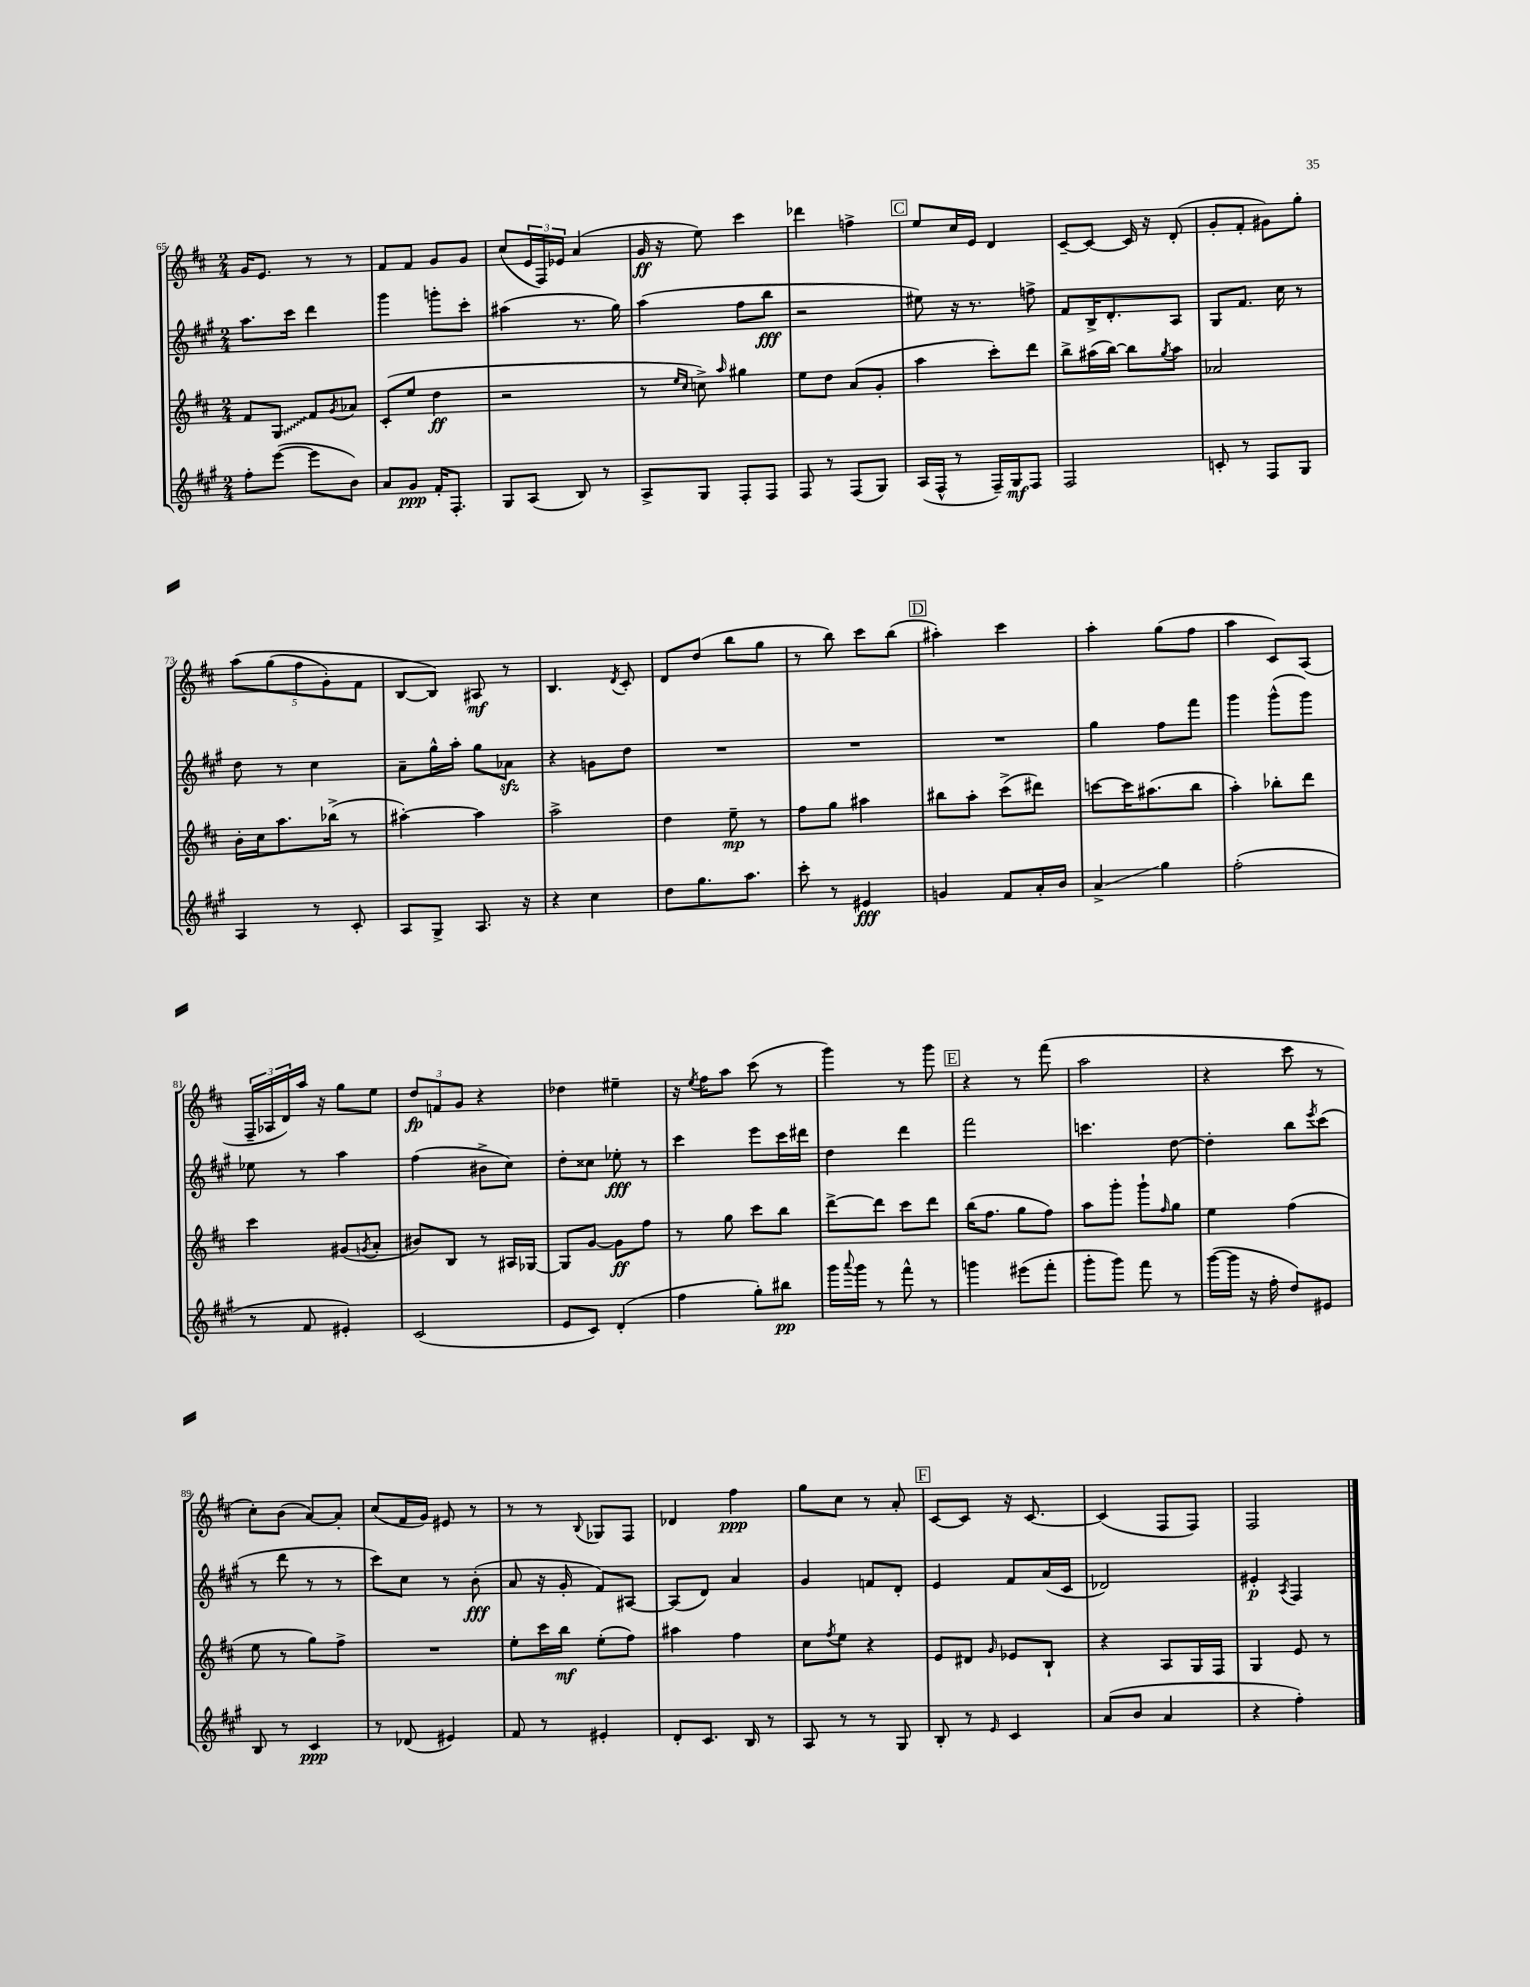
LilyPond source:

<<
\new StaffGroup <<
\new Staff = "s0" {
    \clef treble \key d \major \numericTimeSignature \time 2/4
    g'16 e'8. r8 r8 |
    fis'8 fis'8 g'8 g'8 |
    cis''8( \tuplet 3/2 { e'16 fis16) ees'16 } a'4( |
    g'16\ff r16 e''8) cis'''4 |
    des'''4 f''4-> |
    \mark \markup { \box "C" } e''8 cis''16 e'16 d'4 |
    cis'8~-- cis'8~ cis'16 r16 d'8-.( |
    g'8-. fis'8-. gis'8) g''8-. |
    \tuplet 5/4 { a''8\( g''8( fis''8 g'8-.) fis'8 } |
    b8~ b8\) ais8\mf r8 |
    b4. \acciaccatura { d'8 } cis'8-. |
    d'8 d''8( b''8 g''8 |
    r8 b''8) cis'''8 b''8( |
    \mark \markup { \box "D" } ais''4-.) cis'''4 |
    a''4-. g''8( fis''8 |
    a''4 cis'8) a8( |
    \tuplet 3/2 { fis16-- aes16 d'16) } a''16 r16 g''8 e''8 |
    \tuplet 3/2 { d''8\fp f'8 g'8 } r4 |
    des''4 eis''4-- |
    r16 \acciaccatura { e''8 } fis''16 a''8 cis'''8( r8 |
    g'''4) r8 g'''8 |
    \mark \markup { \box "E" } r4 r8 fis'''8( |
    a''2 |
    r4 cis'''8 r8 |
    cis''8-.) b'8( a'8~) a'8-. |
    cis''8( fis'16 g'16) eis'8 r8 |
    r8 r8 \appoggiatura { b8 } ges8 fis8 |
    des'4 fis''4\ppp |
    g''8 cis''8 r8 a'8-. |
    \mark \markup { \box "F" } cis'8~ cis'8 r16 cis'8.~ |
    cis'4( fis8 fis8) |
    fis2 \bar "|." |
}
\new Staff = "s1" {
    \clef treble \key a \major \numericTimeSignature \time 2/4
    a''8. cis'''16 d'''4 |
    gis'''4 g'''8-. cis'''8-. |
    ais''4( r8. gis''16) |
    a''4( fis''8 b''8\fff |
    r2 |
    \mark \markup { \box "C" } eis''8) r16 r8. f''8-> |
    fis'8 b16-> d'8.-. a8 |
    gis8 fis'8. cis''16 r8 |
    d''8 r8 cis''4 |
    a'8-- gis''16-^ a''16-. gis''8 aes'8\sfz |
    r4 g'8 d''8 |
    R2 |
    R2 |
    \mark \markup { \box "D" } R2 |
    gis''4 fis''8 fis'''8 |
    gis'''4 gis'''8-^( gis'''8) |
    ees''8 r8 a''4 |
    fis''4( bis'8-> cis''8) |
    d''8-. cisis''8 ees''8-.\fff r8 |
    cis'''4 e'''8 cis'''16 dis'''16 |
    d''4 d'''4 |
    \mark \markup { \box "E" } fis'''2 |
    c'''4. d''8~ |
    d''4-. b''8 \acciaccatura { e'''8 } cis'''8( |
    r8 d'''8 r8 r8 |
    cis'''8) cis''8 r8 b'8-.\fff( |
    a'8 r16 gis'16-. fis'8) ais8~ |
    ais8( d'8) a'4 |
    gis'4 f'8 d'8-. |
    \mark \markup { \box "F" } e'4 fis'8 a'16( cis'16 |
    des'2) |
    eis'4-.\p \acciaccatura { a8 } fis4 \bar "|." |
}
\new Staff = "s2" {
    \clef treble \key d \major \numericTimeSignature \time 2/4
    fis'8 \once \override Glissando.style = #'zigzag g8\glissando fis'8 \acciaccatura { g'8 } aes'8 |
    cis'8-.( e''8 d''4\ff |
    r2 |
    r8 \grace { e''16 cis''16 } c''8->) \grace { a''16 } gis''4 |
    e''8 d''8 a'8( g'8-. |
    \mark \markup { \box "C" } a''4 cis'''8-.) d'''8 |
    b''8-> ais''16( b''16~) b''8 \acciaccatura { g''8 } ais''8 |
    aes'2 |
    b'16-. cis''16 a''8. bes''16->( r8 |
    ais''4~-.) ais''4 |
    a''2-> |
    d''4 e''8--\mp r8 |
    fis''8 g''8 ais''4 |
    \mark \markup { \box "D" } bis''8 a''8-. cis'''8->( dis'''8) |
    c'''8~ c'''16 ais''8.( b''8 |
    a''4-.) bes''8-. d'''8 |
    cis'''4 gis'8( \acciaccatura { g'8 } a'8-. |
    bis'8) b8 r8 ais16 ges16~ |
    ges8 g'8~ g'8\ff fis''8 |
    r8 g''8 cis'''8 b''8 |
    d'''8~-> d'''8 cis'''8 d'''8 |
    \mark \markup { \box "E" } b''16( fis''8. g''8 fis''8) |
    a''8 g'''8-. g'''8-! \grace { fis''16 } g''8 |
    e''4 fis''4( |
    e''8 r8 g''8) fis''8-> |
    R2 |
    e''8-. cis'''16 b''16\mf e''8-.( fis''8) |
    ais''4 fis''4 |
    cis''8 \acciaccatura { fis''8 } e''8 r4 |
    \mark \markup { \box "F" } e'8 dis'8 \grace { g'16 } ees'8 b8-! |
    r4 a8 g16 fis16 |
    g4 e'8 r8 \bar "|." |
}
\new Staff = "s3" {
    \clef treble \key a \major \numericTimeSignature \time 2/4
    fis''8-. e'''8~( e'''8 b'8) |
    a'8 gis'8\ppp fis'16-. fis8.-. |
    gis8 a8( b8) r8 |
    a8-> gis8 fis8-. fis8 |
    fis8 r8 fis8( gis8) |
    \mark \markup { \box "C" } a16( fis16-^ r8 fis16--) gis16\mf fis8 |
    fis2 |
    c'8-. r8 fis8 gis8 |
    a4 r8 cis'8-. |
    a8 gis8-> a8. r16 |
    r4 cis''4 |
    d''8 gis''8. a''8. |
    cis'''8-. r8 eis'4\fff |
    \mark \markup { \box "D" } g'4 fis'8 a'16-. b'16 |
    a'4->\glissando gis''4 |
    fis''2-.( |
    r8 fis'8 eis'4-.) |
    cis'2( |
    e'8 cis'8) d'4-.( |
    fis''4 gis''8-.) bis''8\pp |
    gis'''16 \appoggiatura { a'''8 } gis'''16 r8 fis'''8-^ r8 |
    \mark \markup { \box "E" } g'''4 eis'''8( fis'''8-. |
    gis'''8-. gis'''8) fis'''8 r8 |
    gis'''16~( gis'''16 r16 fis''16-. d''8) eis'8 |
    b8 r8 cis'4\ppp |
    r8 des'8( eis'4) |
    fis'8 r8 eis'4-. |
    d'8-. cis'8. b16 r8 |
    a8 r8 r8 gis8 |
    \mark \markup { \box "F" } b8-. r8 \grace { e'16 } cis'4 |
    a'8( b'8 a'4 |
    r4 fis''4-.) \bar "|." |
}
>>
>>
\layout { \context { \Score currentBarNumber = #65 } }
